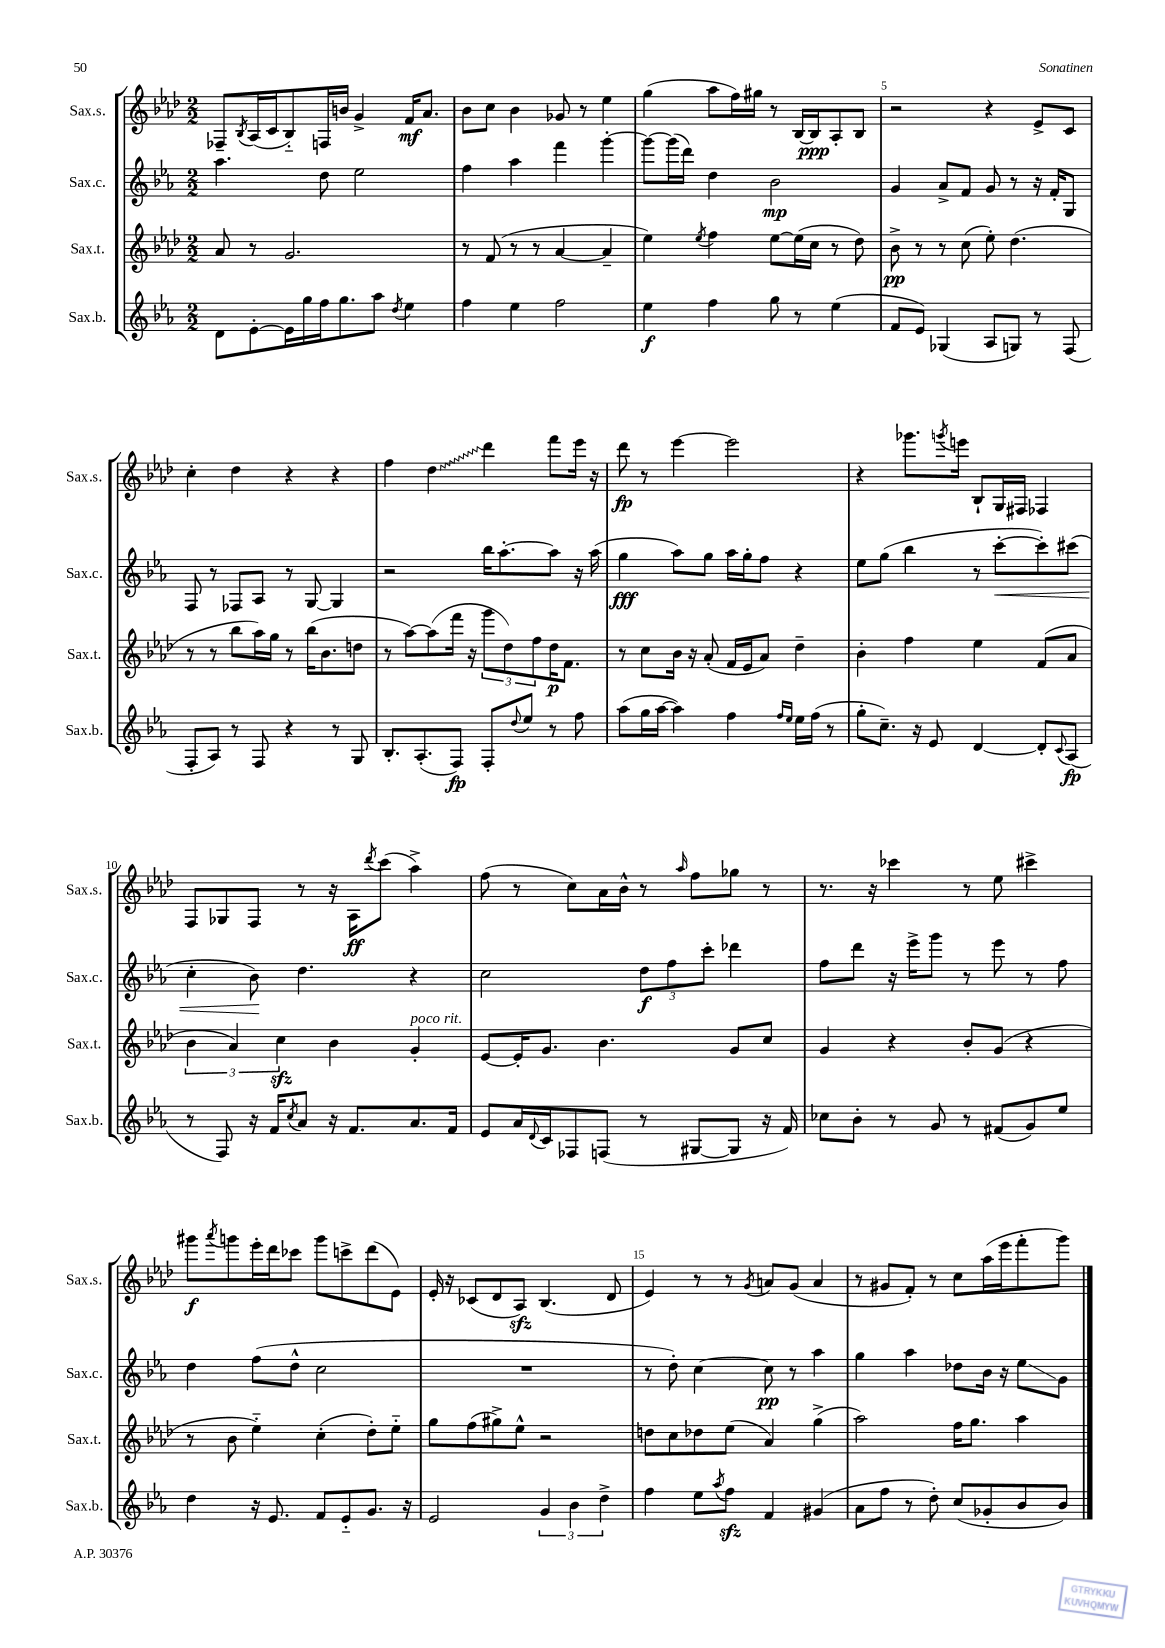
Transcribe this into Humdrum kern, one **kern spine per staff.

**kern	**kern	**kern	**kern
*staff4	*staff3	*staff2	*staff1
*clefG2	*clefG2	*clefG2	*clefG2
*k[b-e-a-]	*k[b-e-a-d-]	*k[b-e-a-]	*k[b-e-a-d-]
*M2/2	*M2/2	*M2/2	*M2/2
8d	8a-	4.aa-	8F-~
.	.	.	8qB-
[8e-'	8r	.	(16A-
.	.	.	16c
16e-]	2.g	.	8B-'~)
16gg	.	.	.
16ff	.	8dd	16F
8.gg	.	.	16b
.	.	2ee-	4g^
8aa-	.	.	.
8qdd	.	.	.
4ee-	.	.	16f
.	.	.	8.a-
=	=	=	=
4ff	8r	4ff	8b-
.	(8f	.	8cc
4ee-	8r	4aa-	4b-
.	8r	.	.
2ff	[4a-	4fff	8g-
.	.	.	8r
.	4a-~]	[4ggg'	4ee-
=	=	=	=
4ee-	4ee-)	8ggg_	(4gg
.	.	(16ggg]	.
.	.	16ddd)	.
.	8qee-	.	.
4ff	4ff	4dd	8aa-
.	.	.	16ff)
.	.	.	16gg#
8gg	[8ee-	2b-	8r
8r	(16ee-]	.	[16B-
.	16cc	.	16B-]
(4ee-	8r	.	8A-'
.	8dd-)	.	8B-
=	=	=	=
8f	8b-^	4g	2r
8e-)	8r	.	.
(4G-	8r	8a-^	.
.	(8cc	8f	.
8A-	8ee-')	8g	4r
8G)	(4.dd-	8r	.
8r	.	16r	8e-^
.	.	16f'	.
(8F	.	8G	8c
=	=	=	=
8F'	8r	8F	4cc'
8A-)	8r	8r	.
8r	8bb-	8F-	4dd-
8F	16aa-)	8A-	.
.	16gg	.	.
4r	8r	8r	4r
.	(16bb-	[8G	.
.	8.b-	.	.
8r	.	4G]	4r
8G	8dd	.	.
=	=	=	=
8.B-'	8r	2r	4ff
.	[8aa-)	.	.
(8.A-'	.	.	.
.	(8aa-]	.	4dd-
8F)	16fff	.	.
.	16r	.	.
8F'	12ggg	16bb-	4ddd-
.	.	[8.aa-'	.
.	12dd-)	.	.
8qqdd	.	.	.
8ee-	.	.	.
.	12ff	.	.
8r	16dd-	8aa-]	8fff
.	8.f	.	.
8ff	.	16r	16eee-
.	.	(16aa-	16r
=	=	=	=
(8aa-	8r	4gg	8ddd-
16gg	8cc	.	8r
[16aa-	.	.	.
4aa-])	16b-	8aa-)	[4eee-
.	16r	.	.
.	(8a-'	8gg	.
4ff	16f	16aa-	2eee-]
.	16e-	16gg'	.
.	8a-)	8ff	.
16qqff	.	.	.
16qqee-	.	.	.
16ee-	4dd-~	4r	.
(16ff	.	.	.
8r	.	.	.
=	=	=	=
8gg'	4b-'	8ee-	4r
8.cc~)	.	(8gg	.
.	4ff	4bb-	8.ggg-
16r	.	.	.
8e-	.	.	.
.	.	.	8qggg
.	.	.	16eee
[4d	4ee-	8r	8B-`
.	.	[8ccc'	16G
.	.	.	16F#
8d']	(8f	8ccc'])	4F-
8qqc	.	.	.
(8A-	8a-	(8ccc#	.
=	=	=	=
8r	6b-	4cc'	8F
8F)	.	.	8G-
.	6a-)	.	.
16r	.	8b-)	8F
16f	.	.	.
.	6cc	.	.
8qcc	.	.	.
8a-	.	4.dd	8r
16r	4b-	.	16r
8.f	.	.	16A-
.	.	.	8qddd-
.	.	.	(8ccc
8.a-	4g'	4r	4aa-^)
16f	.	.	.
=	=	=	=
8e-	[8e-	2cc	(8ff
16a-	16e-']	.	8r
8qqd	.	.	.
16c	8.g	.	.
8F-	.	.	8cc)
(8F	4.b-	.	16a-
.	.	.	16b-^^
8r	.	12dd	8r
.	.	12ff	.
.	.	.	16qqaa-
[8G#	.	.	8ff
.	.	12ccc'	.
8G#]	8g	4ddd-	8gg-
16r	8cc	.	8r
16f)	.	.	.
=	=	=	=
8cc-	4g	8ff	8.r
8b-'	.	8ddd	.
.	.	.	16r
8r	4r	16r	4ccc-
.	.	16eee-^	.
8g	.	8ggg	.
8r	8b-'	8r	8r
(8f#	(8g	8eee-	8ee-
8g)	4r	8r	4ccc#^
8ee-	.	8ff	.
=	=	=	=
4dd	8r	4dd	8ggg#
.	.	.	8qaaa-
.	8b-	.	8ggg
16r	4ee-'~)	(8ff	16eee-'
8.e-	.	.	16ddd-
.	.	8dd^^	8ccc-
8f	(4cc'	2cc	8ggg
8e-'~	.	.	8ccc^
8.g	8dd-')	.	(8ddd-
.	8ee-'~	.	8e-)
16r	.	.	.
=	=	=	=
2e-	8gg	1r	16e-'
.	.	.	16r
.	(8ff	.	(8c-
.	8gg#^)	.	8d-
.	8ee-^^	.	8A-)
6g	2r	.	(4.B-
6b-	.	.	.
6dd^	.	.	.
.	.	.	8d-
=	=	=	=
4ff	8dd	8r	4e-)
.	8cc	8dd')	.
8ee-	8dd-	[4cc	8r
8qaa-	.	.	.
8ff	(8ee-	.	8r
.	.	.	8qg
4f	4a-)	8cc]	8a
.	.	8r	(8g
(4g#	(4gg^	4aa-	4a
=	=	=	=
8a-	2aa-)	4gg	8r
8ff	.	.	8g#
8r	.	4aa-	8f')
8dd')	.	.	8r
(8cc	16ff	8dd-	8cc
.	8.gg	.	.
8g-'	.	16b-	(16aa-
.	.	16r	16eee-
8b-	4aa-	8ee-	8fff'
8b-)	.	8g	8ggg)
==	==	==	==
*-	*-	*-	*-
